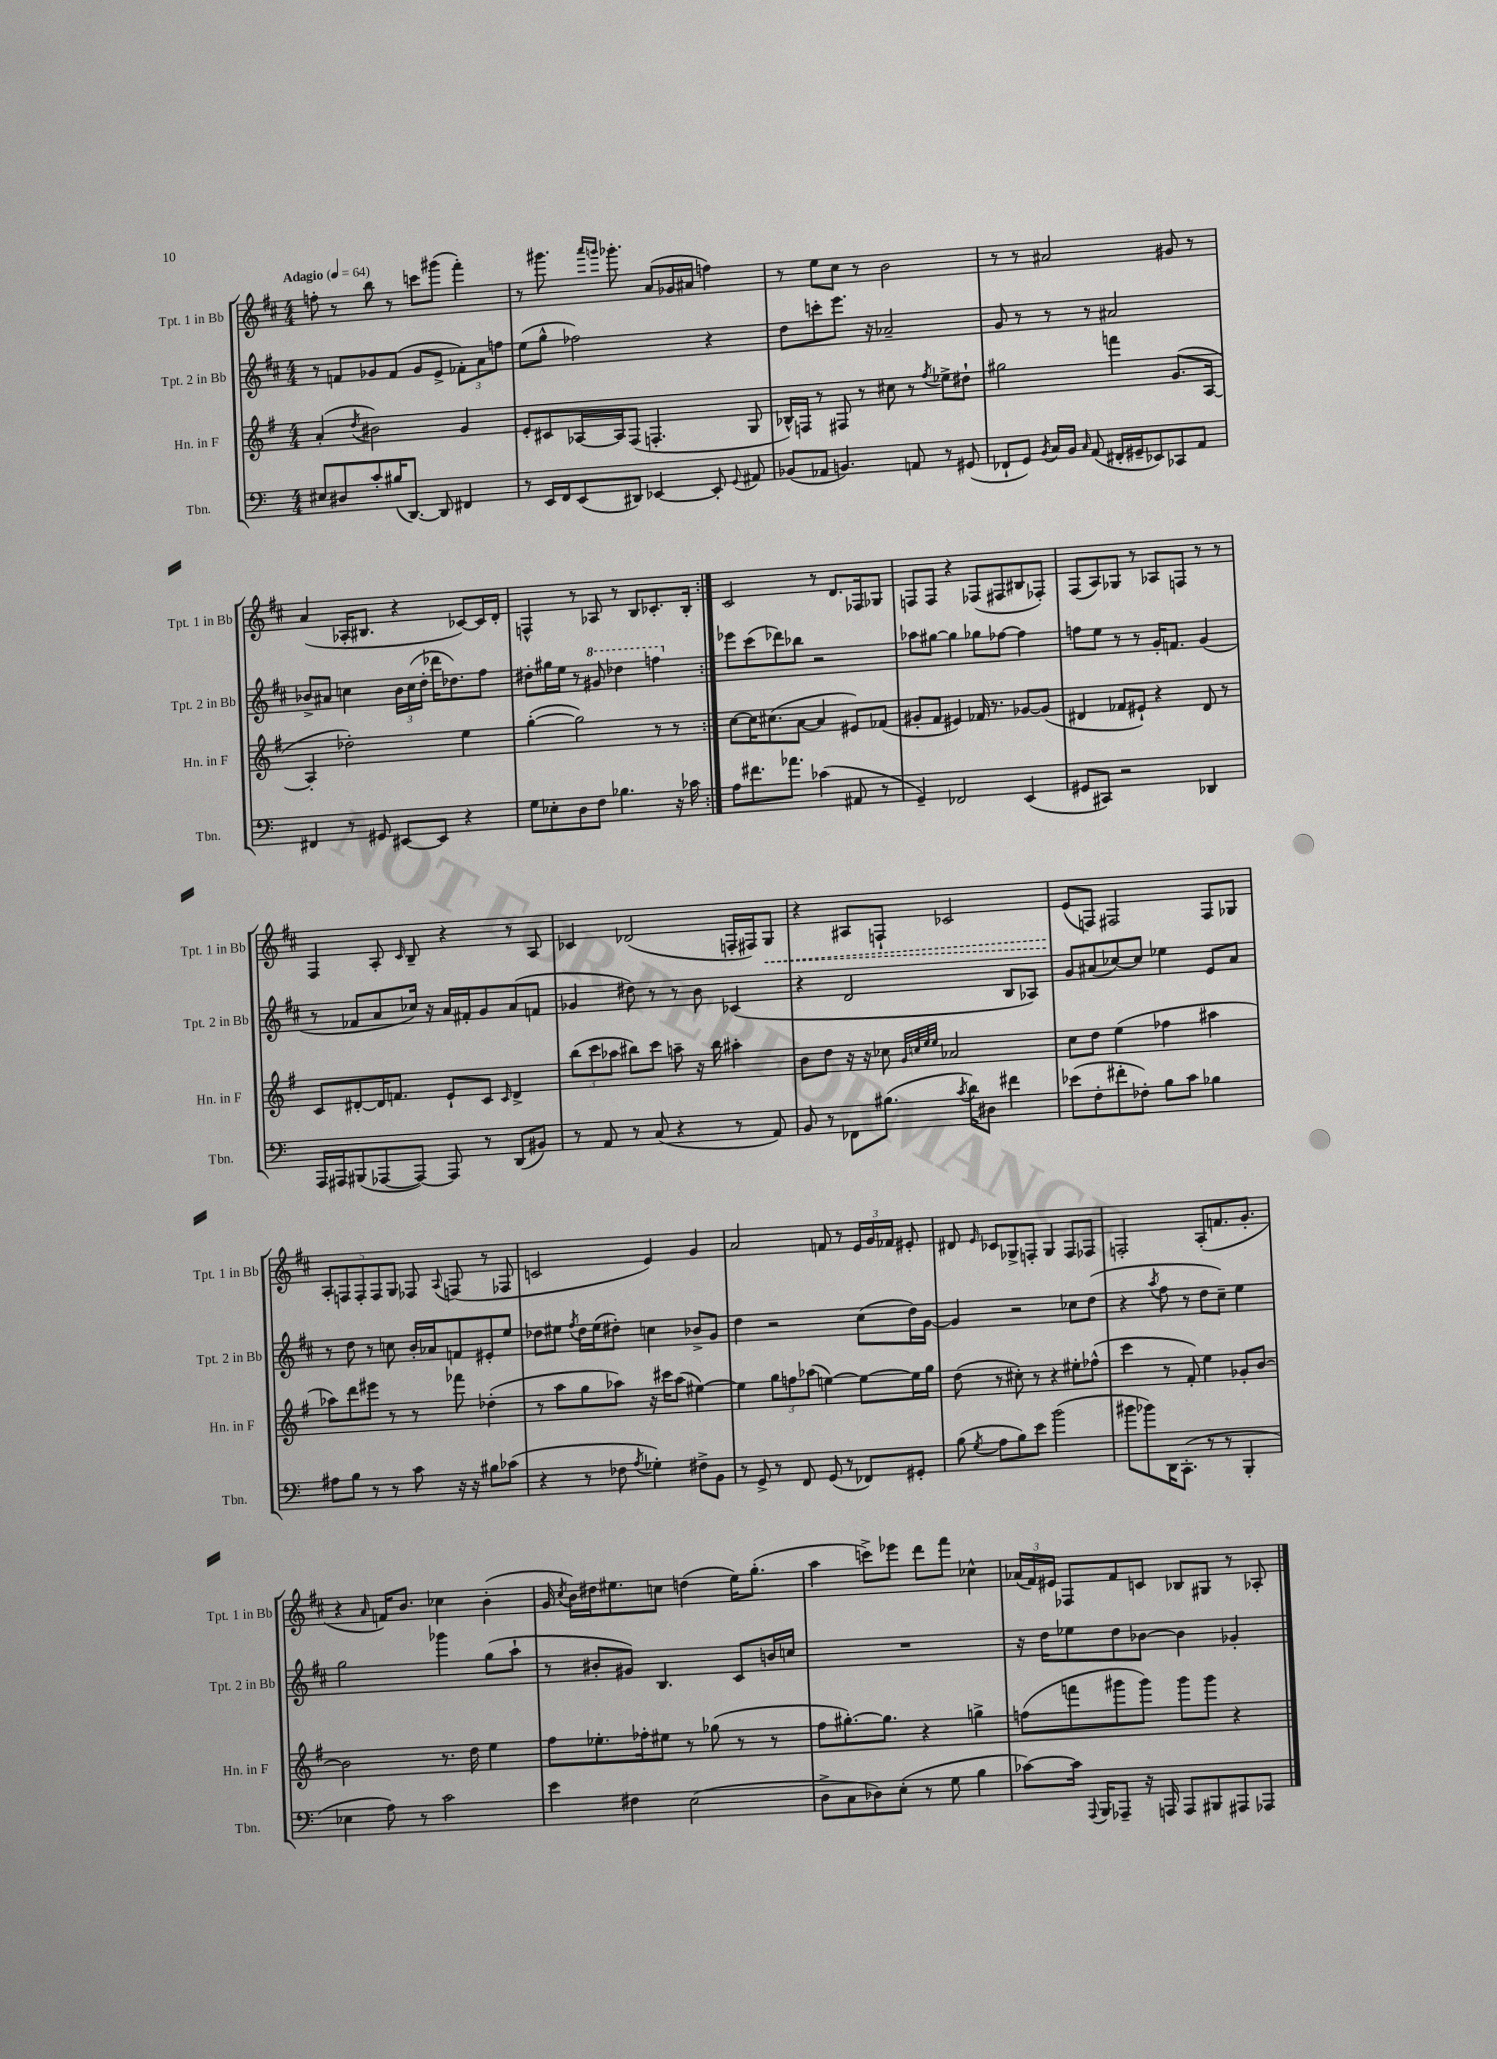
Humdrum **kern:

**kern	**kern	**kern	**kern
*staff4	*staff3	*staff2	*staff1
*clefF4	*clefG2	*clefG2	*clefG2
*k[]	*k[f#]	*k[f#c#]	*k[f#c#]
*M4/4	*M4/4	*M4/4	*M4/4
*MM64	*MM64	*MM64	*MM64
8E#	(4a'	8r	8ff'
8D#	.	8f	8r
.	8qdd	.	.
8c'	2b#)	8g-	8bb
(16B#	.	(8f	8r
[8.DD)	.	.	.
.	.	8g-	8ccc
8DD]	.	8e^	(8ggg#
4FF#	4g	12f-')	4fff#')
.	.	12a	.
.	.	12ff	.
=	=	=	=
8r	8e'	(8ee	8r
16EE	8c#	8gg^^	8.ggg#
16FF	.	.	.
(8EE	[16A-	2ff-)	.
.	.	.	16qqaaa
.	.	.	16qqggg
.	16A-]	.	8.ggg-'
8DD#)	(8F#	.	.
[4EE-	4.F'	.	(8a
.	.	.	16g-
.	.	.	16a#
8EE-']	.	4r	4ff)
8qqGG	.	.	.
8AA#	8G	.	.
=	=	=	=
(8BB-	16B-^^)	8dd	8r
.	16F	.	.
8AA-	8r	8ccc'	8ee
4.BB)	8F#	8.eee	8cc#
.	8r	.	8r
.	.	16r	.
.	8cc#	2a-~	2b
8AA	8r	.	.
.	8qff#	.	.
8r	8ee-^	.	.
(8GG#	8dd#`	.	.
=	=	=	=
8FF-`	2gg#	8g	8r
8GG)	.	8r	8r
8qBB	.	.	.
16C	.	8r	2a#
16BB	.	.	.
16qqC	.	.	.
(8AA	.	8r	.
16FF#'	4fff	2a#	.
16GG#~	.	.	.
8EE-)	.	.	.
8CC-	(8.g	.	8g#
8AA	.	.	8r
.	[16A	.	.
=	=	=	=
4FF#	4A']	8b-^	(4a
.	.	8a#	.
8r	2dd-')	4cc	16A-'
.	.	.	8.B#
8GG#	.	.	.
[8EE#	.	24b-	4r
.	.	(24cc	.
.	.	24dd'	.
8EE#]	.	16ddd-	.
.	.	8.dd-)	.
4r	4ee	.	[8c-)
.	.	8ff#	16c-]
.	.	.	16d'
=	=	=	=
8G	([4gg'	8dd#'	4F^^
8E-'	.	16gg#	.
.	.	16ee	.
8D	2gg])	8r	8r
8F	.	8gg#	8A-
4.B-	.	4ddd-	8r
.	.	.	8B
.	8r	4fff	8.c-'
16r	8r	.	.
16c-	.	.	16B'
=:|!	=:|!	=:|!	=:|!
8A	[8cc	8eee-	2c#
8.f#	16cc]	(8ccc#	.
.	(8.cc#	.	.
.	.	8ddd-)	.
8.a-	.	.	.
.	[8a	8bb-	.
(4c-	4a]	2r	8r
.	.	.	8.d
8AA#	8e#)	.	.
.	.	.	16F-
8r	(8f-	.	8G-
=	=	=	=
4GG~)	8g#'	8aa-	8F
.	8f#	[8gg#	8F
2FF-	4e#)	4gg#]	4r
.	16f-	8gg-	(8F-
.	8.r	.	.
.	.	[8ff-	8F#
(4EE	[8g-	4ff-]	8B#
.	(8g-]	.	8F-')
=	=	=	=
8GG#	4d#	8ff	(8F#
8CC#)	.	8ee	8A)
2r	8f-	8r	8G-
.	8e#`)	8r	8r
.	4r	16g'	8A-
.	.	8.f	.
.	.	.	8F
4DD-	8d#	(4g	8r
.	8r	.	8r
=	=	=	=
16AAA	8c	8r	4F#
16AAA#	.	.	.
(8BBB#	[8d#'	8f-	.
[8AAA-	16d#]	8a	8A'
.	8.f	.	.
.	.	.	16qqc#
8AAA-_)	.	16cc-)	8B~
.	.	16r	.
8AAA-]	8e`	16a	4r
.	.	16f#'	.
8r	8c	8g	.
.	16qqc	.	.
(8DD	4d#^	(8a	8r
8BB#)	.	8f	8A
=	=	=	=
8r	(12bb	4g-	4c-
.	12ccc	.	.
8AA	.	.	.
.	12aa-	.	.
8r	8bb#)	8dd#)	(2d-
(8C	8ccc	8r	.
4r	8aa~	8r	.
.	16r	8b	.
.	16bb#	.	.
8r	4aa#'	(4c-	16F'
.	.	.	16F#)
8AA)	.	.	8G
=	=	=	=
8BB	8b	4r	4r
8r	8dd	.	.
8FF-	16r	2d	8A#
.	16r	.	.
(8.B#	8cc-	.	8F`
.	32qqg	.	.
.	32qqcc	.	.
.	32qqee	.	.
.	32qqee	.	.
.	2a-	.	2c-
8qc	.	.	.
16d)	.	.	.
8D#	.	.	.
4f#	.	8B	.
.	.	8A-)	.
=	=	=	=
(8e-	8cc	8g	(8e
8F'	8dd	(8a#	8F)
8f#'	(4ee	[8cc-)	2F#
8F-')	.	8cc-]	.
8B	4ff-	4ee-	.
8c	.	.	.
4B-	4aa#	8e	8F#
.	.	8a#	8G-
=	=	=	=
8A#	8aa-)	8r	10A'
.	.	.	10F
8B	8ddd	8dd	.
.	.	.	10F'
8r	8eee#	8r	.
.	.	.	10F
8r	8r	8cc	.
.	.	.	10G
8c	8r	16b'	8F-
.	.	16a-	.
.	.	.	8qqA
16r	8fff-	8f	(8F
16r	.	.	.
8B#	(4dd-'	8e#'	8r
(8c-	.	8ee	8F-
=	=	=	=
4r	8r	8dd-	2c
.	8aa	8ee#	.
.	.	8qff#	.
8r	8gg	16dd-	.
.	.	(16ee#	.
8F-	8aa-)	8dd#')	.
8qA	.	.	.
4G-')	16r	4cc	4e)
.	16ccc#	.	.
.	(8aa-	.	.
8F#^	[4ee#)	8b-^	4g
8BB	.	8g	.
=	=	=	=
8r	4ee#]	4dd	2a
8GG^	.	.	.
8r	12gg	2r	.
.	12ff	.	.
8FF	.	.	.
.	(12aa-	.	.
(8GG	[4ee)	.	8f
8r	.	.	8r
8FF-)	8ee_	(8cc#	24e
.	.	.	24g
.	.	.	24f-
8GG#'	16ee]	16dd)	8e#'
.	16gg	[16g	.
=	=	=	=
(8B	(8dd	4g]	8d#
8qG	.	.	16qqe
8A	8r	.	8c-
8B)	8cc#')	2r	8G-^
8e	8r	.	8F'
(2b	4r	.	4G-
.	8ee#'	8cc-	8F
.	(8ff-^^	(8dd	8F-
=	=	=	=
8b#	4ccc	4r	2F'
8b-)	.	.	.
.	.	8qaa	.
16DD	8r	8ff#	.
(8.CC'	.	.	.
.	8f#')	8r	.
8r	4ee	8dd	(8A'
8r	.	8cc#~)	8.f
4BBB'	8g-'	4ee	.
.	.	.	8.g'
.	[8b	.	.
=	=	=	=
4E-	2b]	2gg	4r
.	.	.	16qqa
8A)	.	.	16f)
.	.	.	8.b
8r	.	.	.
2c	8.r	4ggg-	4cc-
.	16dd	.	.
.	4ee	(8gg	(4b'
.	.	8aa`	.
=	=	=	=
4e	8ff#	8r	16g
.	.	.	8qcc#
.	.	.	16b)
.	8.ee-'	8b#'	16dd#
.	.	.	8.ee#
4F#	.	8g#)	.
.	16ff-'	.	.
.	8ee#	4.B	8cc
(2E	8r	.	(4dd
.	(8gg-	.	.
.	8r	8c#	16ee#)
.	.	.	(8.gg'
.	8r	16b	.
.	.	16cc	.
=	=	=	=
8D^	8ff#	1r	4aa
8C	[8.gg#')	.	.
8D-)	.	.	8ccc^)
.	8.gg#]	.	.
(8E'	.	.	8eee-
8r	4r	.	8ddd
8G	.	.	8fff#
4B	4gg^	.	4cc-^^
=	=	=	=
[8c-)	(8ff	16r	(24a-
.	.	.	24f#)
.	.	16dd	.
.	.	.	24e#
16c-]	8fff	8ee-	8F-
8qqAAA	.	.	.
16BBB	.	.	.
8AAA-~	8ggg#	8dd	8f#
16r	8ggg#)	[8b-	8c
16AAA	.	.	.
8AAA	8ggg#	4b-]	8B-
8BBB#	8ggg#	.	8G#
8AAA#	4r	4g-'	8r
8AAA-	.	.	8A-'
==	==	==	==
*-	*-	*-	*-
